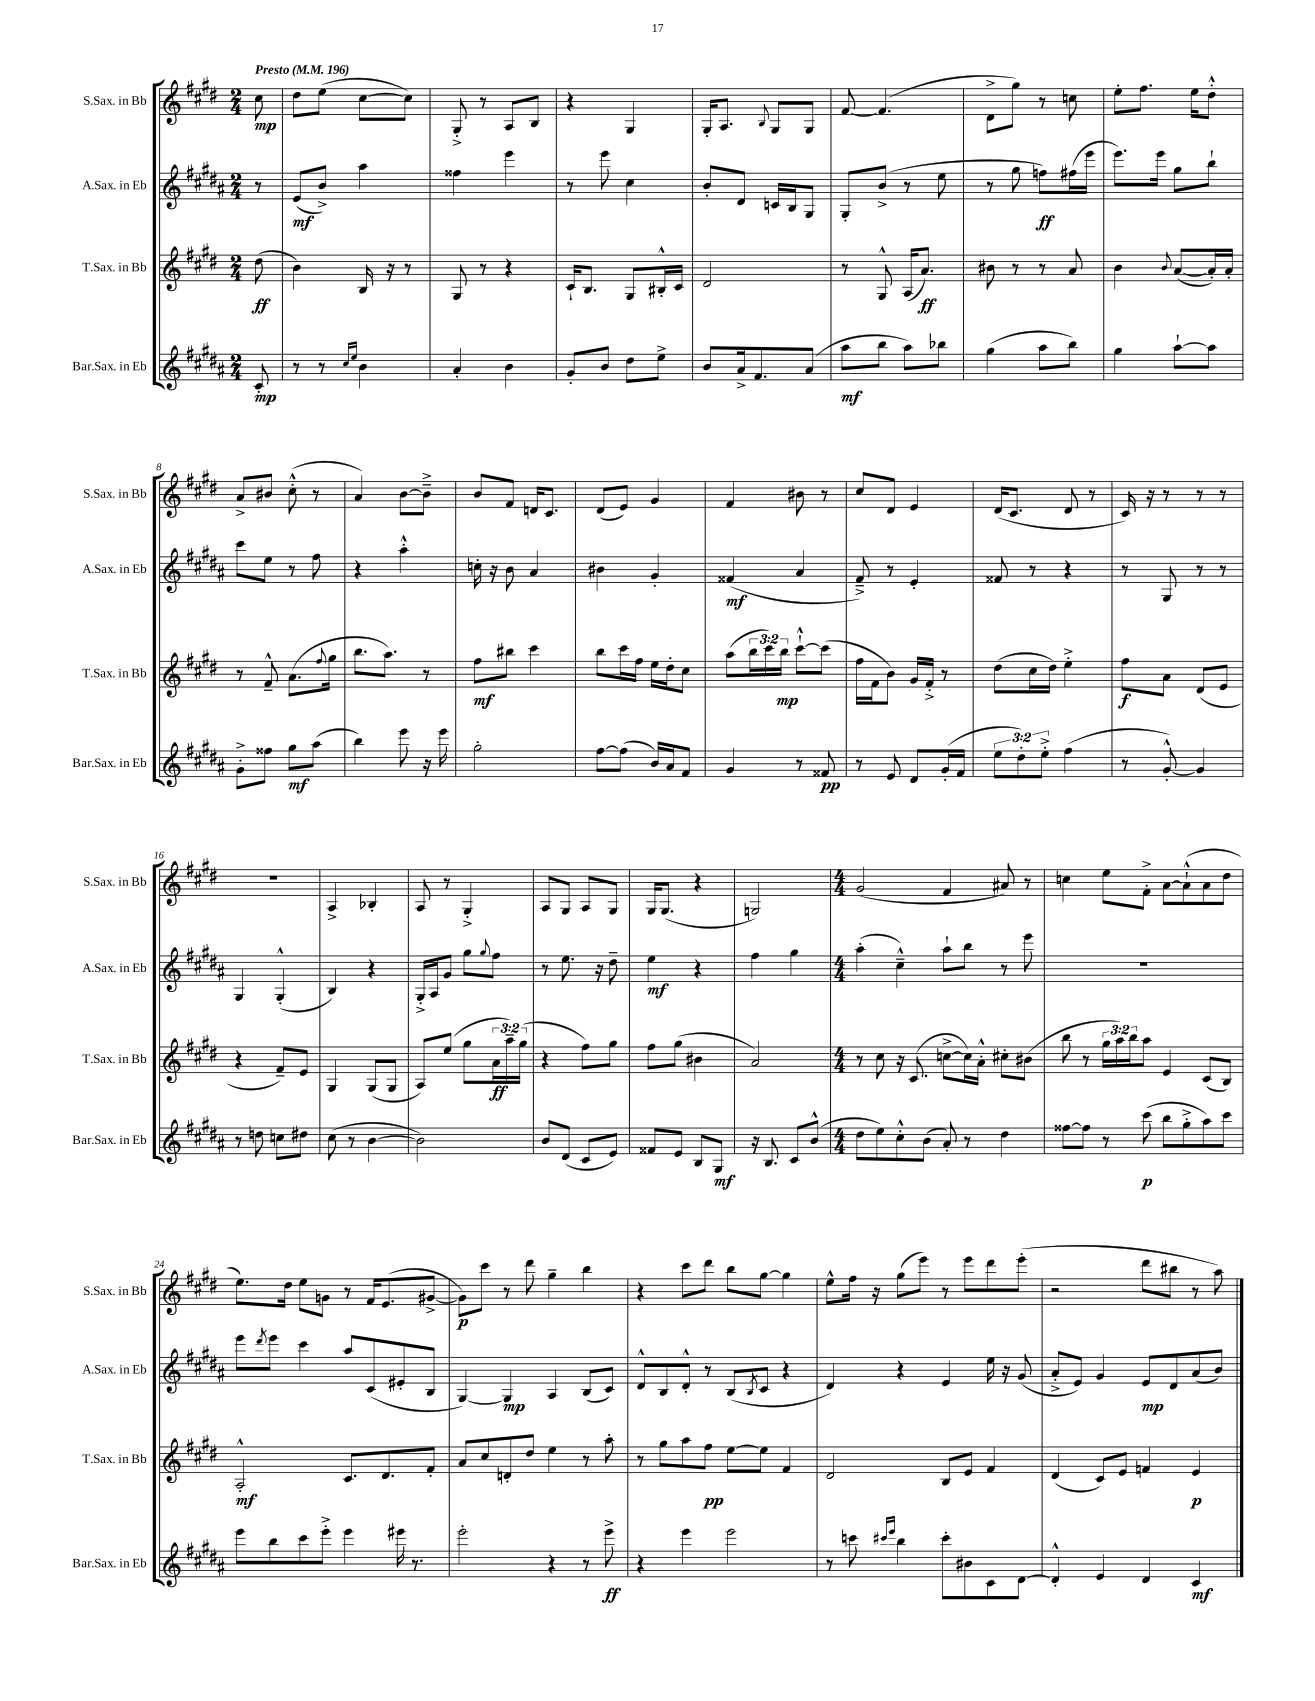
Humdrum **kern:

**kern	**dynam	**kern	**dynam	**kern	**dynam	**kern	**dynam
*part4	*part4	*part3	*part3	*part2	*part2	*part1	*part1
*staff4	*staff4	*staff3	*staff3	*staff2	*staff2	*staff1	*staff1
*I"Bar.Sax. in Eb	*	*I"T.Sax. in Bb	*	*I"A.Sax. in Eb	*	*I"S.Sax. in Bb	*
*I'Bar.Sax. in Eb	*	*I'T.Sax. in Bb	*	*I'A.Sax. in Eb	*	*I'S.Sax. in Bb	*
*clefG2	*	*clefG2	*	*clefG2	*	*clefG2	*
*k[f#c#g#d#a#]	*	*k[f#c#g#d#]	*	*k[f#c#g#d#a#]	*	*k[f#c#g#d#]	*
*M2/4	*	*M2/4	*	*M2/4	*	*M2/4	*
*MM196	*	*MM196	*	*MM196	*	*MM196	*
=	=	=	=	=	=	=	=
!	!	!	!	!	!	!LO:TX:a:B:t=Presto	!
8c#'/	mp	(8dd#\	ff	8r	.	8cc#\	mp
=1	=1	=1	=1	=1	=1	=1	=1
8r	.	4b\)	.	(8e/L	mf	8dd#\L	.
8r	.	.	.	8b^/J)	.	(8ee\J	.
16qqcc#/LL	.	.	.	.	.	.	.
16qqee/JJ	.	.	.	.	.	.	.
4b\	.	16B/	.	4aa#\	.	[8cc#\L	.
.	.	16r	.	.	.	.	.
.	.	8r	.	.	.	8cc#\J])	.
=2	=2	=2	=2	=2	=2	=2	=2
4a#'/	.	8G#/	.	4ff##X\	.	8G#'^/	.
.	.	8r	.	.	.	8r	.
4b\	.	4r	.	4eee\	.	8A/L	.
.	.	.	.	.	.	8B/J	.
=3	=3	=3	=3	=3	=3	=3	=3
8g#'/L	.	16c#`/KL	.	8r	.	4r	.
.	.	8.B/J	.	.	.	.	.
8b/J	.	.	.	8eee\	.	.	.
8dd#\L	.	8G#/L	.	4cc#\	.	4G#/	.
8ee^\J	.	16B#X'^^/L	.	.	.	.	.
.	.	16c#/JJ	.	.	.	.	.
=4	=4	=4	=4	=4	=4	=4	=4
8b/L	.	2d#/	.	8b'/L	.	16G#'/KL	.
.	.	.	.	.	.	8.A/J	.
16a#^/k	.	.	.	8d#/J	.	.	.
8.f#/	.	.	.	.	.	.	.
.	.	.	.	.	.	8qqB/	.
.	.	.	.	16cn/LL	.	8G#/L	.
.	.	.	.	16B/J	.	.	.
(8a#/J	.	.	.	8G#/J	.	8G#/J	.
=5	=5	=5	=5	=5	=5	=5	=5
8aa#\L	mf	8r	.	8G#'/L	.	[8f#/	.
8bb\J	.	8G#^^/	.	(8b^/J	.	(4.f#/]	.
8aa#\L)	.	(16A/KL	.	8r	.	.	.
.	.	8.a/J)	ff	.	.	.	.
8bb-X\J	.	.	.	8ee\	.	.	.
=6	=6	=6	=6	=6	=6	=6	=6
(4gg#\	.	8b#X\	.	8r	.	8d#^\L	.
.	.	8r	.	8gg#\	.	8gg#\J)	.
8aa#\L	.	8r	.	8ffn\L)	ff	8r	.
8bb\J)	.	8a/	.	(16ff#X\L	.	8ccn\	.
.	.	.	.	16eee\JJ	.	.	.
=7	=7	=7	=7	=7	=7	=7	=7
4gg#\	.	4b\	.	8.eee\L)	.	8ee'\L	.
.	.	.	.	.	.	8.ff#\J	.
.	.	.	.	16eee\Jk	.	.	.
.	.	8qqb/	.	.	.	.	.
[8aa#`\L	.	([8a/L	.	8gg#\L	.	.	.
.	.	.	.	.	.	16ee\KL	.
8aa#\J]	.	16a'/L])	.	8bb`\J	.	8dd#'^^\J	.
.	.	16a'/JJ	.	.	.	.	.
!!LO:LB:g=z
=8	=8	=8	=8	=8	=8	=8	=8
8g#'^\L	.	8r	.	8ccc#\L	.	8a^/L	.
8ff##X\J	.	8f#~^^/	.	8ee\J	.	8b#X/J	.
8gg#\L	mf	(8.a\L	.	8r	.	(8cc#'^^\	.
(8aa#\J	.	.	.	8ff#\	.	8r	.
.	.	8qqff#/	.	.	.	.	.
.	.	16gg#\Jk	.	.	.	.	.
=9	=9	=9	=9	=9	=9	=9	=9
4bb\)	.	8.bb\L	.	4r	.	4a/)	.
.	.	8.aa\J)	.	.	.	.	.
8eee\	.	.	.	4aa#'^^\	.	[8b\L	.
16r	.	8r	.	.	.	8b~^\J]	.
16eee\	.	.	.	.	.	.	.
=10	=10	=10	=10	=10	=10	=10	=10
2gg#'\	.	8ff#\L	mf	16ccn'\	.	8b/L	.
.	.	.	.	16r	.	.	.
.	.	8bb#X\J	.	8b\	.	8f#/J	.
.	.	4ccc#\	.	4a#/	.	16dn/KL	.
.	.	.	.	.	.	8.c#/J	.
=11	=11	=11	=11	=11	=11	=11	=11
[8ff#\L	.	8bb\L	.	4b#X\	.	(8d#/L	.
(8ff#\J]	.	16ccc#\L	.	.	.	8e/J)	.
.	.	16ff#\JJ	.	.	.	.	.
16b/LL)	.	16ee\LL	.	4g#'/	.	4g#/	.
16a#/J	.	16dd#'\J	.	.	.	.	.
8f#/J	.	8cc#\J	.	.	.	.	.
=12	=12	=12	=12	=12	=12	=12	=12
4g#/	.	(8aa\L	.	(4f##X/	mf	4f#/	.
.	.	24bb\L	.	.	.	.	.
.	.	24ccc#\)	.	.	.	.	.
.	.	24bb\JJ	mp	.	.	.	.
8r	.	[8ccc#`^^\L	.	4a#/	.	8b#X\	.
8f##X/	pp	(8ccc#\J]	.	.	.	8r	.
=13	=13	=13	=13	=13	=13	=13	=13
8r	.	16ff#\LL	.	8f#~^/)	.	8cc#/L	.
.	.	16f#\J	.	.	.	.	.
8e/	.	8b\J)	.	8r	.	8d#/J	.
8d#/L	.	16g#/LL	.	4e'/	.	4e/	.
.	.	16f#'^/JJ	.	.	.	.	.
(16g#'/L	.	8r	.	.	.	.	.
16f#/JJ	.	.	.	.	.	.	.
=14	=14	=14	=14	=14	=14	=14	=14
12ee\L	.	(8dd#\L	.	8f##X/	.	(16d#/KL	.
.	.	.	.	.	.	8.c#/J	.
12dd#'\)	.	.	.	.	.	.	.
.	.	16cc#\L	.	8r	.	.	.
12ee'^\J	.	.	.	.	.	.	.
.	.	16dd#\JJ)	.	.	.	.	.
(4ff#\	.	4ee'^\	.	4r	.	8d#/	.
.	.	.	.	.	.	8r	.
=15	=15	=15	=15	=15	=15	=15	=15
8r	.	8ff#\L	f	8r	.	16c#/)	.
.	.	.	.	.	.	16r	.
[8g#'^^/)	.	8a\J	.	8G#/	.	8r	.
4g#/]	.	(8d#/L	.	8r	.	8r	.
.	.	8e/J	.	8r	.	8r	.
!!LO:LB:g=z
=16	=16	=16	=16	=16	=16	=16	=16
8r	.	4r	.	4G#/	.	2r	.
8ddn\	.	.	.	.	.	.	.
8ccn\L	.	8f#~/L)	.	(4G#'^^/	.	.	.
8dd#X\J	.	8e/J	.	.	.	.	.
=17	=17	=17	=17	=17	=17	=17	=17
(8cc#\	.	4G#/	.	4B/)	.	4A^/	.
8r	.	.	.	.	.	.	.
[4b\	.	(8G#/L	.	4r	.	4B-X'/	.
.	.	8G#/J	.	.	.	.	.
=18	=18	=18	=18	=18	=18	=18	=18
2b\])	.	8A/L)	.	16G#'^/LL	.	8A/	.
.	.	.	.	16A#/J	.	.	.
.	.	(8ee/J	.	8g#/J	.	8r	.
.	.	8gg#\L	.	8gg#\L	.	4G#'^/	.
.	.	.	.	8qqgg#/	.	.	.
.	.	24a\L	ff	8ff#\J	.	.	.
.	.	24aa~\)	.	.	.	.	.
.	.	(24gg#\JJ	.	.	.	.	.
=19	=19	=19	=19	=19	=19	=19	=19
8b/L	.	4r	.	8r	.	8A/L	.
(8d#/J	.	.	.	8.ee\	.	8G#/J	.
8c#/L	.	8ff#\L)	.	.	.	8A/L	.
.	.	.	.	16r	.	.	.
8e/J)	.	8gg#\J	.	8dd#~\	.	8G#/J	.
=20	=20	=20	=20	=20	=20	=20	=20
8f##X/L	.	8ff#\L	.	4ee\	mf	16G#/KL	.
.	.	.	.	.	.	(8.G#/J	.
8e/J	.	(8gg#\J	.	.	.	.	.
8B/L	.	4b#X\	.	4r	.	4r	.
8G#/J	mf	.	.	.	.	.	.
=21	=21	=21	=21	=21	=21	=21	=21
16r	.	2a/)	.	4ff#\	.	2Gn/)	.
8.B/	.	.	.	.	.	.	.
8c#/L	.	.	.	4gg#\	.	.	.
(8b^^/J	.	.	.	.	.	.	.
=22	=22	=22	=22	=22	=22	=22	=22
*M4/4	*	*M4/4	*	*M4/4	*	*M4/4	*
8dd#\L	.	8r	.	(4aa#'\	.	(2g#/	.
8ee\)	.	8cc#\	.	.	.	.	.
8cc#'^^\	.	16r	.	4cc#~^^\)	.	.	.
.	.	(8.c#/	.	.	.	.	.
(8b\J	.	.	.	.	.	.	.
8a#'/)	.	[8ccn^\L	.	8aa#`\L	.	4f#/	.
8r	.	16cc\L])	.	8bb\J	.	.	.
.	.	16a'^^\JJ	.	.	.	.	.
4dd#\	.	8cc#X'\L	.	8r	.	8a#X/)	.
.	.	(8b#X\J	.	8eee\	.	8r	.
=23	=23	=23	=23	=23	=23	=23	=23
[8ff##X\L	.	8bb\	.	1r	.	4ccn\	.
8ff##\J]	.	8r	.	.	.	.	.
8r	.	24gg#\LL	.	.	.	8ee\L	.
.	.	24aa\)	.	.	.	.	.
.	.	24bb\J	.	.	.	.	.
(8ccc#\	p	8aa\J	.	.	.	8f#'^\J	.
8bb\L	.	4e/	.	.	.	[8a\L	.
8gg#'^\	.	.	.	.	.	(8a`^^\]	.
8aa#\)	.	(8c#/L	.	.	.	8a\	.
8ccc#\J	.	8B/J)	.	.	.	8dd#\J	.
!!LO:LB:g=z
=24	=24	=24	=24	=24	=24	=24	=24
8eee\L	.	2A'^^/	mf	8eee\L	.	8.ee\L)	.
.	.	.	.	8qddd#/	.	.	.
8bb\	.	.	.	8eee\J	.	.	.
.	.	.	.	.	.	16dd#\Jk	.
8ccc#\	.	.	.	4ccc#\	.	8ee\L	.
8eee'^\J	.	.	.	.	.	8gn\J	.
4eee\	.	8.c#/L	.	8aa#/L	.	8r	.
.	.	.	.	(8c#/	.	16f#/KL	.
.	.	8.d#/	.	.	.	(8.e/	.
16eee#X\	.	.	.	8e#X'/	.	.	.
8.r	.	.	.	.	.	.	.
.	.	8f#'/J	.	8B/J	.	[8g#X^/J	.
=25	=25	=25	=25	=25	=25	=25	=25
2eee'\	.	8a/L	.	[4G#/)	.	8g#\L])	p
.	.	8cc#/	.	.	.	8ccc#\J	.
.	.	8dn'/	.	4G#/]	mp	8r	.
.	.	8dd#/J	.	.	.	8ddd#\	.
4r	.	4ee\	.	4A#/	.	4gg#~\	.
8r	.	8r	.	(8B/L	.	4bb\	.
8eee^\	ff	8aa'\	.	8c#/J)	.	.	.
=26	=26	=26	=26	=26	=26	=26	=26
4r	.	8r	.	8d#^^/L	.	4r	.
.	.	8gg#\L	.	8B/	.	.	.
4eee\	.	8aa\	.	8d#'^^/J	.	8ccc#\L	.
.	.	8ff#\J	pp	8r	.	8ddd#\J	.
2eee\	.	[8ee\L	.	(8B/L	.	8bb\L	.
.	.	.	.	8qB/	.	.	.
.	.	8ee\J]	.	8c#/J	.	[8gg#\J	.
.	.	4f#/	.	4r	.	4gg#\]	.
=27	=27	=27	=27	=27	=27	=27	=27
8r	.	2d#/	.	4d#/)	.	8ee^^\L	.
8cccn\	.	.	.	.	.	16ff#\Jk	.
.	.	.	.	.	.	16r	.
16qqccc#X/LL	.	.	.	.	.	.	.
16qqeee/JJ	.	.	.	.	.	.	.
4bb\	.	.	.	4r	.	(8gg#\L	.
.	.	.	.	.	.	8eee\J)	.
8ccc#'\L	.	8B/L	.	4e/	.	8r	.
8b#X\	.	8e/J	.	.	.	8eee\L	.
8c#\	.	4f#/	.	16ee\	.	8ddd#\	.
.	.	.	.	16r	.	.	.
[8d#\J	.	.	.	(8g#/	.	(8eee'\J	.
=28	=28	=28	=28	=28	=28	=28	=28
4d#'^^/]	.	(4d#/	.	8a#'^/L	.	2r	.
.	.	.	.	8e/J)	.	.	.
4e/	.	8c#/L)	.	4g#/	.	.	.
.	.	8e/J	.	.	.	.	.
4d#/	.	4fn/	.	8e/L	mp	8ddd#\L	.
.	.	.	.	8d#/	.	8bb#X\J	.
4c#/	mf	4e/	p	(8a#/	.	8r	.
.	.	.	.	8b/J)	.	8aa\)	.
==	==	==	==	==	==	==	==
*-	*-	*-	*-	*-	*-	*-	*-
